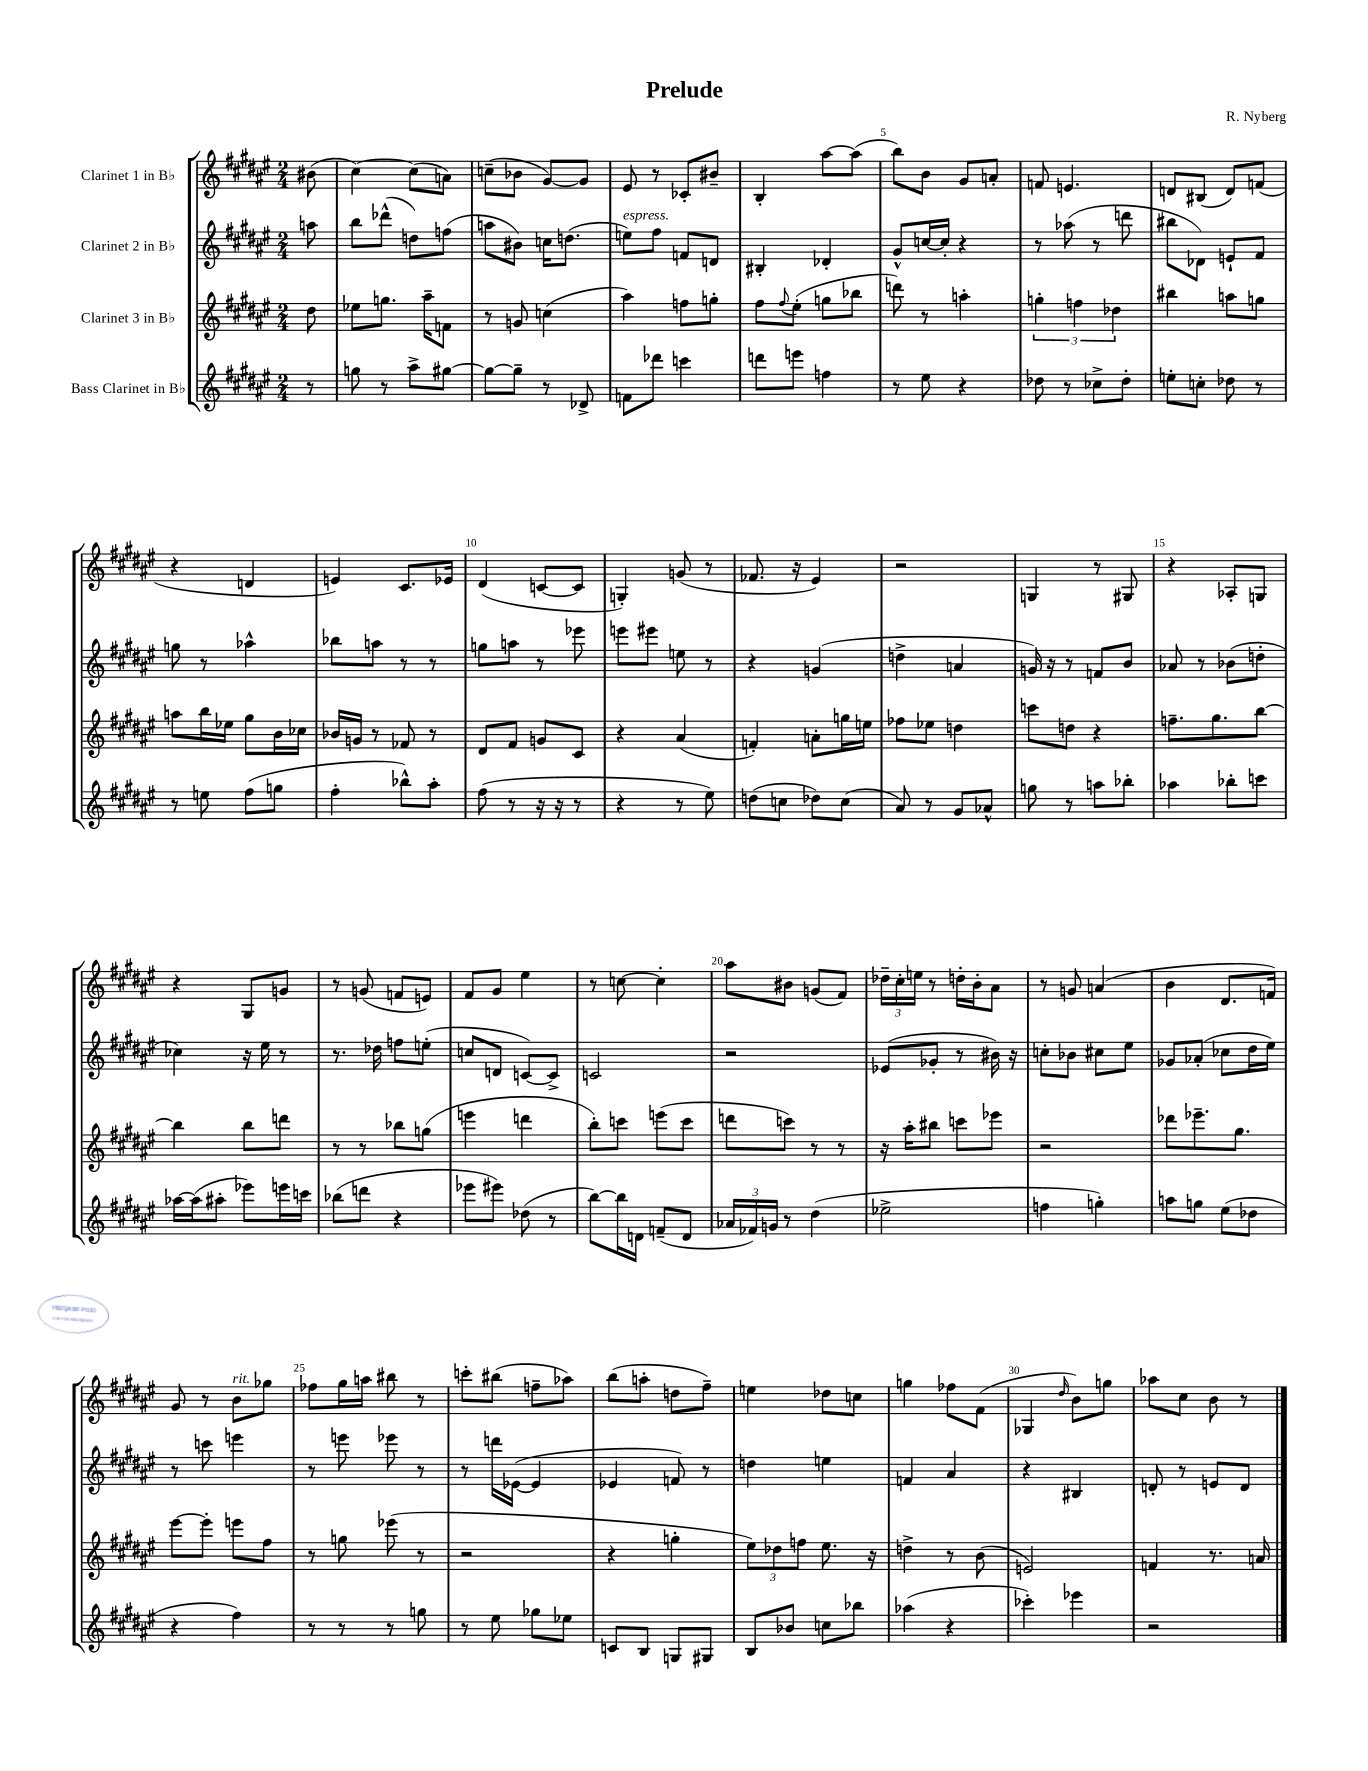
\header { title = "Prelude" composer = "R. Nyberg" }
<<
\new StaffGroup <<
\new Staff = "s0" \with { instrumentName = "Clarinet 1 in Bb" } {
    \clef treble \key fis \major \numericTimeSignature \time 2/4 \partial 8
    bis'8( |
    cis''4~) cis''8( a'8) |
    c''8--( bes'8 gis'8~) gis'8 |
    eis'8 r8 ces'8-. bis'8-- |
    b4-. ais''8~ ais''8( |
    b''8) b'8 gis'8 a'8-. |
    f'8 e'4. |
    d'8 bis8( d'8) f'8( |
    r4 d'4 |
    e'4) cis'8. ees'16 |
    dis'4( c'8~ c'8 |
    g4-.) g'8( r8 |
    fes'8. r16 eis'4) |
    r2 |
    g4 r8 gis8 |
    r4 aes8-. g8 |
    r4 gis8 g'8 |
    r8 g'8( f'8 e'8) |
    fis'8 gis'8 eis''4 |
    r8 c''8~ c''4-. |
    ais''8 bis'8 g'8( fis'8) |
    \tuplet 3/2 { des''16-- cis''16-. e''16 } r8 d''16-. b'16-. ais'8 |
    r8 g'8 a'4( |
    b'4 dis'8. f'16) |
    gis'8 r8 b'8^\markup { \italic "rit." } ges''8 |
    fes''8 gis''16 a''16 bis''8 r8 |
    c'''8-. bis''8( f''8-- aes''8) |
    b''8( a''8-. d''8 fis''8--) |
    e''4 des''8 c''8 |
    g''4 fes''8 fis'8( |
    ges4 \grace { dis''16 } b'8) g''8 |
    aes''8 cis''8 b'8 r8 \bar "|." |
}
\new Staff = "s1" \with { instrumentName = "Clarinet 2 in Bb" } {
    \clef treble \key fis \major \numericTimeSignature \time 2/4 \partial 8
    a''8 |
    b''8 des'''8-^( d''8) f''8( |
    a''8 bis'8) c''16 d''8.( |
    e''8^\markup { \italic "espress." }) fis''8 f'8 d'8 |
    bis4-. des'4-. |
    gis'8-^ c''16~ c''16-. r4 |
    r8 aes''8( r8 d'''8 |
    bis''8 des'8) e'8-! fis'8 |
    g''8 r8 aes''4-^ |
    bes''8 a''8 r8 r8 |
    g''8 a''8 r8 ees'''8 |
    e'''8 eis'''8 e''8 r8 |
    r4 g'4( |
    d''4-> a'4 |
    g'16) r16 r8 f'8 b'8 |
    aes'8 r8 bes'8( d''8-. |
    ces''4) r16 eis''16 r8 |
    r8. des''16 f''8 e''8-.( |
    c''8 d'8 c'8~) c'8-> |
    c'2 |
    r2 |
    ees'8( ges'8-. r8 bis'16) r16 |
    c''8-. bes'8 cis''8 eis''8 |
    ges'8 aes'8-.( ces''8 dis''16 eis''16) |
    r8 c'''8 e'''4 |
    r8 e'''8 ees'''8 r8 |
    r8 d'''16 ees'16~( ees'4 |
    ees'4 f'8) r8 |
    d''4 e''4 |
    f'4 ais'4 |
    r4 bis4 |
    d'8-. r8 e'8 d'8 \bar "|." |
}
\new Staff = "s2" \with { instrumentName = "Clarinet 3 in Bb" } {
    \clef treble \key fis \major \numericTimeSignature \time 2/4 \partial 8
    dis''8 |
    ees''8 g''8. ais''16-- f'8 |
    r8 g'8 c''4( |
    ais''4) f''8 g''8-. |
    fis''8 \appoggiatura { fis''8 } eis''8-.( g''8 bes''8 |
    d'''8) r8 a''4-. |
    \tuplet 3/2 { g''4-. f''4 des''4 } |
    bis''4 a''8 g''8 |
    a''8 b''16 ees''16 gis''8 b'16 ces''16 |
    bes'16 g'16 r8 fes'8 r8 |
    dis'8 fis'8 g'8 cis'8 |
    r4 ais'4( |
    f'4-.) a'8-. g''16 e''16 |
    fes''8 ees''8 d''4 |
    c'''8 d''8 r4 |
    f''8.-- gis''8. b''8~ |
    b''4 b''8 d'''8 |
    r8 r8 bes''8 g''8( |
    e'''4 d'''4 |
    b''8-.) c'''8 e'''8( c'''8 |
    d'''8 c'''8) r8 r8 |
    r16 ais''16-. bis''8 c'''8 ees'''8 |
    r2 |
    des'''8 ees'''8.-- gis''8. |
    eis'''8~ eis'''8-. e'''8 fis''8 |
    r8 g''8 ees'''8( r8 |
    r2 |
    r4 g''4-. |
    \tuplet 3/2 { eis''8) des''8 f''8 } eis''8. r16 |
    d''4-> r8 b'8( |
    e'2) |
    f'4 r8. a'16 \bar "|." |
}
\new Staff = "s3" \with { instrumentName = "Bass Clarinet in Bb" } {
    \clef treble \key fis \major \numericTimeSignature \time 2/4 \partial 8
    r8 |
    g''8 r8 ais''8-> gis''8~ |
    gis''8~ gis''8-- r8 des'8-> |
    f'8 des'''8 c'''4 |
    d'''8 e'''8 f''4 |
    r8 eis''8 r4 |
    des''8 r8 ces''8-> des''8-. |
    e''8-. c''8-. des''8 r8 |
    r8 e''8 fis''8( g''8 |
    fis''4-. bes''8-^) ais''8-. |
    fis''8( r8 r16 r16 r8 |
    r4 r8 eis''8) |
    d''8( c''8 des''8) c''8( |
    ais'8) r8 gis'8 aes'8-^ |
    g''8 r8 a''8 bes''8-. |
    aes''4 bes''8-. c'''8 |
    aes''16~ aes''16( ais''8-. ees'''8) e'''16 c'''16 |
    bes''8( d'''8 r4 |
    ees'''8 eis'''8) des''8( r8 |
    b''8~) b''16 d'16 f'8--( d'8 |
    \tuplet 3/2 { aes'16 fes'16) g'16 } r8 dis''4( |
    ees''2-> |
    f''4 g''4-.) |
    a''8 g''8 eis''8( des''8 |
    r4 fis''4) |
    r8 r8 r8 g''8 |
    r8 eis''8 ges''8 ees''8 |
    c'8 b8 g8 gis8 |
    b8 bes'8 c''8 bes''8 |
    aes''4( r4 |
    ces'''4-.) ees'''4 |
    r2 \bar "|." |
}
>>
>>
\layout { \context { \Score \override BarNumber.break-visibility = ##(#f #t #t) barNumberVisibility = #(every-nth-bar-number-visible 5) } }
